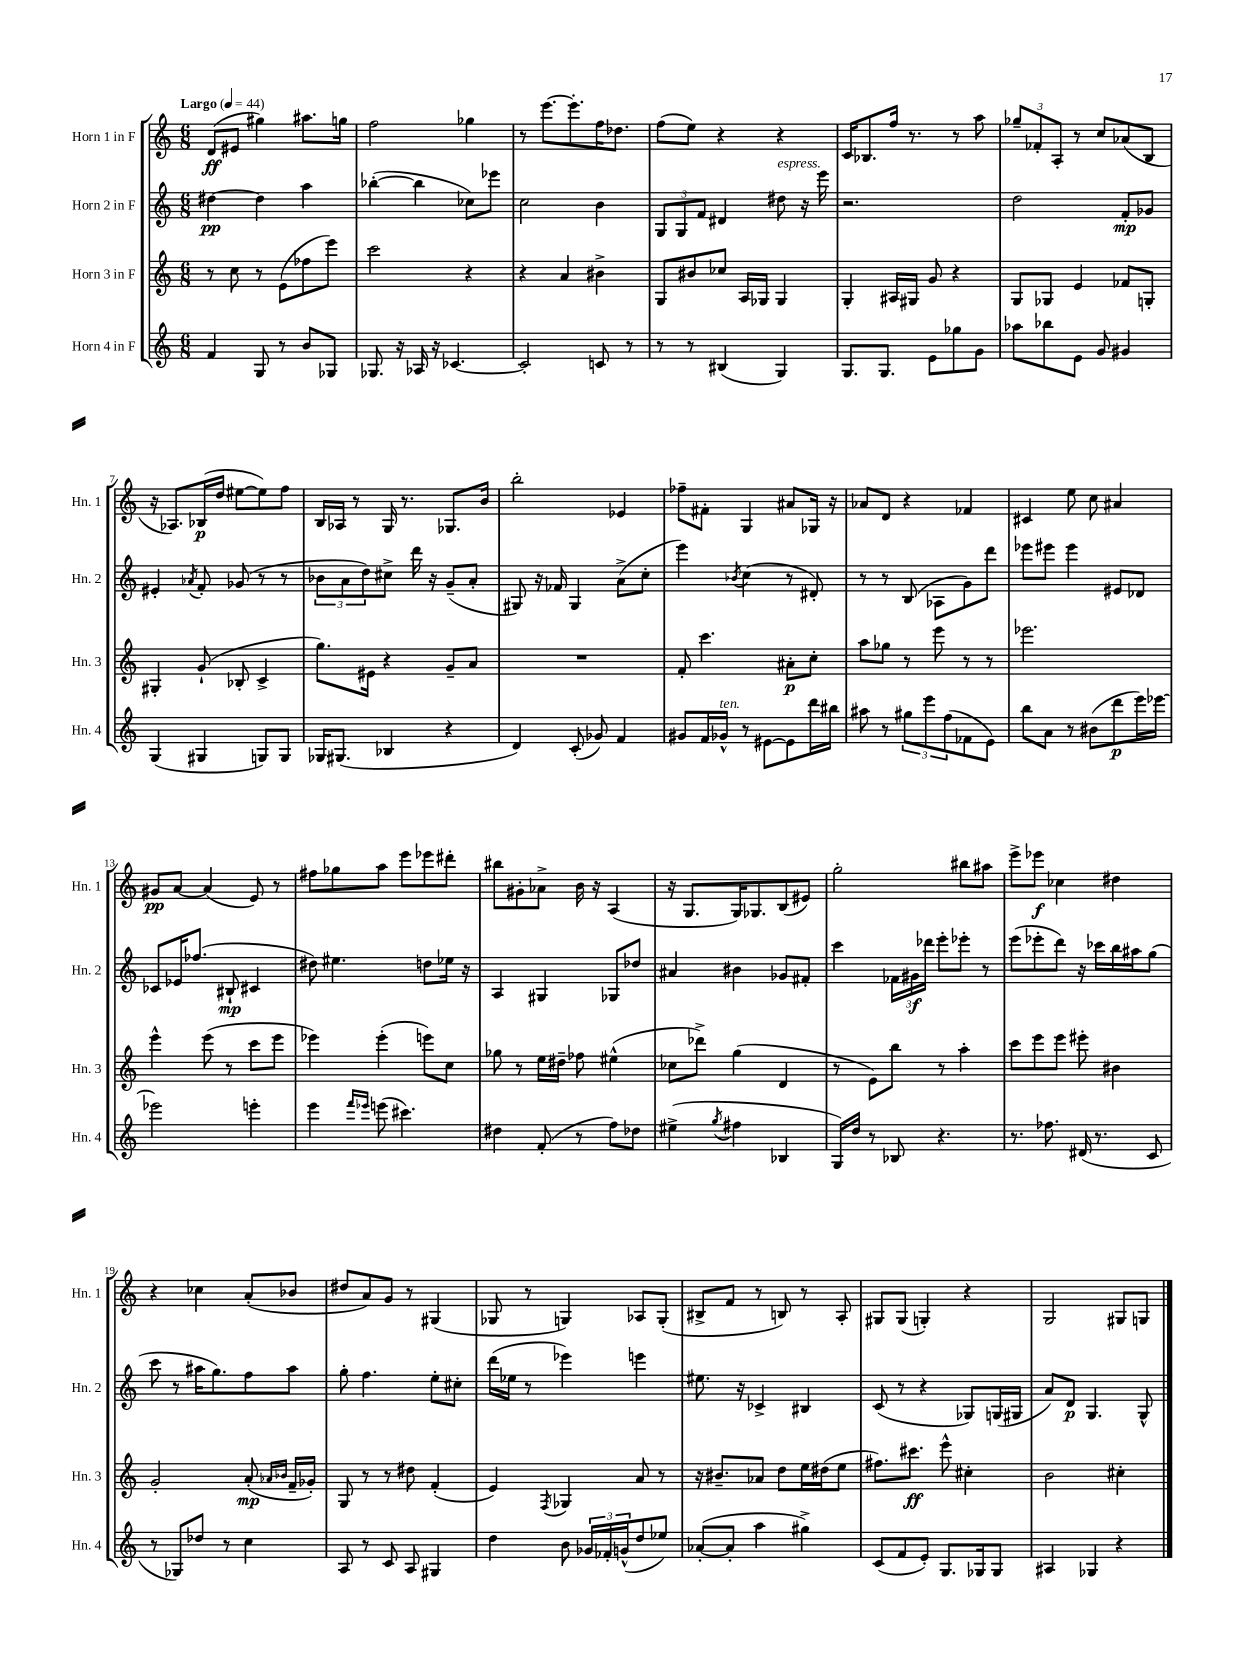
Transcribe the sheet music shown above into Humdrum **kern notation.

**kern	**kern	**kern	**kern
*staff4	*staff3	*staff2	*staff1
*clefG2	*clefG2	*clefG2	*clefG2
*k[]	*k[]	*k[]	*k[]
*M6/8	*M6/8	*M6/8	*M6/8
*MM44	*MM44	*MM44	*MM44
4f	8r	[4dd#	(8d
.	8cc	.	8e#
8G	8r	4dd#]	4gg#)
8r	(8e	.	.
8b	8ff-	4aa	8.aa#
8G-	8eee)	.	.
.	.	.	16gg
=	=	=	=
8.G-	2ccc	([4bb-'	2ff
16r	.	.	.
16A-	.	4bb-]	.
16r	.	.	.
[4.c-	.	.	.
.	4r	8cc-)	4gg-
.	.	8eee-	.
=	=	=	=
2c-']	4r	2cc	8r
.	.	.	[8.eee
.	4a	.	.
.	.	.	8.eee']
8c	4b#^	4b	16ff
.	.	.	8.dd-
8r	.	.	.
=	=	=	=
8r	8G	12G	(8ff
.	.	12G	.
8r	8b#	.	8ee)
.	.	12f	.
(4B#	8cc-	4d#	4r
.	16A	.	.
.	16G-	.	.
4G)	4G-	8dd#	4r
.	.	16r	.
.	.	16eee	.
=	=	=	=
8.G	4G'	2.r	16c
.	.	.	8.B-
8.G	.	.	.
.	16A#	.	16ff
.	16G#	.	8.r
8e	8g	.	.
8gg-	4r	.	8r
8g	.	.	8aa
=	=	=	=
8aa-	8G	2dd	12gg-~
.	.	.	12f-'
8bb-	8G-	.	.
.	.	.	12A'
8e	4e	.	8r
8g	.	.	8cc
4g#	8f-	8f'	(8a-
.	8G'	8g-	8B
=	=	=	=
(4G	4G#'	4e#'	16r
.	.	.	8.A-)
.	.	8qa-	.
4G#	(8g`	8f'	(16B-
.	.	.	16dd
.	8B-'	(8g-	[8ee#
8G)	4c^	8r	8ee#])
8G	.	8r	8ff
=	=	=	=
16G-	8.gg)	12b-	16B
(8.G#	.	.	16A-
.	.	12a	.
.	.	.	8r
.	.	12dd)	.
.	16e#	.	.
4B-	4r	8cc#^	16G
.	.	.	8.r
.	.	16ddd	.
.	.	16r	.
4r	8g~	(8g~	8.G-
.	8a	8a'	.
.	.	.	16b
=	=	=	=
4d)	2.r	8G#)	2bb'
.	.	16r	.
.	.	16f-	.
(8c'	.	4G#	.
8g-)	.	.	.
4f	.	(8a^	4e-
.	.	8cc'	.
=	=	=	=
8g#	8f'	4eee)	8ff-~
16f	4.ccc	.	8f#'
16g-^^	.	.	.
.	.	8qb-	.
8r	.	(4cc	4G
[8e#	.	.	.
8e#]	8a#'	8r	8a#
16ddd	8cc'	8d#')	16G-
16bb#	.	.	16r
=	=	=	=
8aa#	8aa	8r	8a-
8r	8gg-	8r	8d
12gg#	8r	(8B	4r
12eee	.	.	.
.	8eee	8A-	.
(12ff	.	.	.
8f-	8r	8g)	4f-
8e)	8r	8ddd	.
=	=	=	=
8bb	2.eee-	8eee-	4c#
8a	.	8eee#	.
8r	.	4eee#	8ee
(8b#	.	.	8cc
8ddd	.	8e#	4a#
16eee)	.	8d-	.
[16eee-	.	.	.
=	=	=	=
2eee-]	4eee^^	8c-	8g#
.	.	16e-	[8a
.	.	(8.ff-	.
.	(8eee	.	(4a]
.	8r	8B#`	.
4eee'	8ccc	4c#	8e)
.	8eee	.	8r
=	=	=	=
4eee	4eee-)	8dd#)	8ff#
.	.	4.ee#	8gg-
16qqfff	.	.	.
16qqeee-	.	.	.
(8eee	(4eee-'	.	8aa
4.ccc#)	.	.	8eee
.	8eee)	8dd	8eee-
.	8cc	16ee-	8ddd#'
.	.	16r	.
=	=	=	=
4dd#	8gg-	4A	8bb#
.	8r	.	8g#'
(8f'	16ee	4G#	8a-^
.	16dd#~	.	.
8r	8ff-	.	16b
.	.	.	16r
8ff)	(4ee#^^	8G-	(4A
8dd-	.	8dd-	.
=	=	=	=
(4ee#^	8cc-	4a#	16r
.	.	.	8.G
.	8ddd-^)	.	.
8qgg	.	.	.
4ff#	(4gg	4b#	16G)
.	.	.	8.G-
4B-	4d	8g-	(8B
.	.	8f#'	8e#)
=	=	=	=
16G)	8r	4ccc	2gg'
16dd	.	.	.
8r	8e)	.	.
8B-	8bb	24f-	.
.	.	24g#	.
.	.	24ddd-	.
4.r	8r	8eee'	.
.	4aa'	8eee-'	8bb#
.	.	8r	8aa#
=	=	=	=
8.r	8ccc	(8eee	8eee^
.	8eee	8eee-'	8eee-
8.ff-	.	.	.
.	8eee	8ddd)	4cc-
(16d#	8eee#'	16r	.
8.r	.	16ccc-	.
.	4b#	16bb	4dd#
.	.	16aa#	.
8c	.	(8gg	.
=	=	=	=
8r	2g'	8ccc	4r
8G-)	.	8r	.
8dd-	.	16aa#	4cc-
.	.	8.gg)	.
8r	.	.	.
4cc	(8a'	8ff	(8a'
.	16qqa-	.	.
.	16qqb-	.	.
.	16f~	8aa#	8b-
.	16g-')	.	.
=	=	=	=
8A	8G	8gg'	8dd#
8r	8r	4.ff	8a)
8c	8r	.	8g
8A	8dd#	.	8r
4G#	(4f'	8ee'	(4G#
.	.	8cc#'	.
=	=	=	=
4dd	4e)	(16ddd	8G-
.	.	16ee-	.
.	.	8r	8r
.	8qF	.	.
8b	4G-	4eee-)	4G)
24g-	.	.	.
24f-'	.	.	.
(24g^^	.	.	.
8dd	8a	4eee	8A-
8ee-)	8r	.	(8G'
=	=	=	=
([8a-'	16r	8.ee#	8B#^
.	8.b#~	.	.
8a-']	.	.	8f
.	.	16r	.
4aa	8a-	4c-^	8r
.	8dd	.	8B)
4gg#^)	16ee	4B#	8r
.	(16dd#	.	.
.	8ee	.	8A'
=	=	=	=
(8c	8.ff#)	(8c	8G#
8f	.	8r	(8G#
.	8.ccc#	.	.
8e')	.	4r	4G')
8.G	8eee^^	.	.
.	4cc#'	8G-)	4r
16G-	.	.	.
8G-	.	(16G	.
.	.	16G#	.
=	=	=	=
4A#	2b	8a)	2G
.	.	8d	.
4G-	.	4.G	.
4r	4cc#'	.	8G#
.	.	8G^^	8G
==	==	==	==
*-	*-	*-	*-
